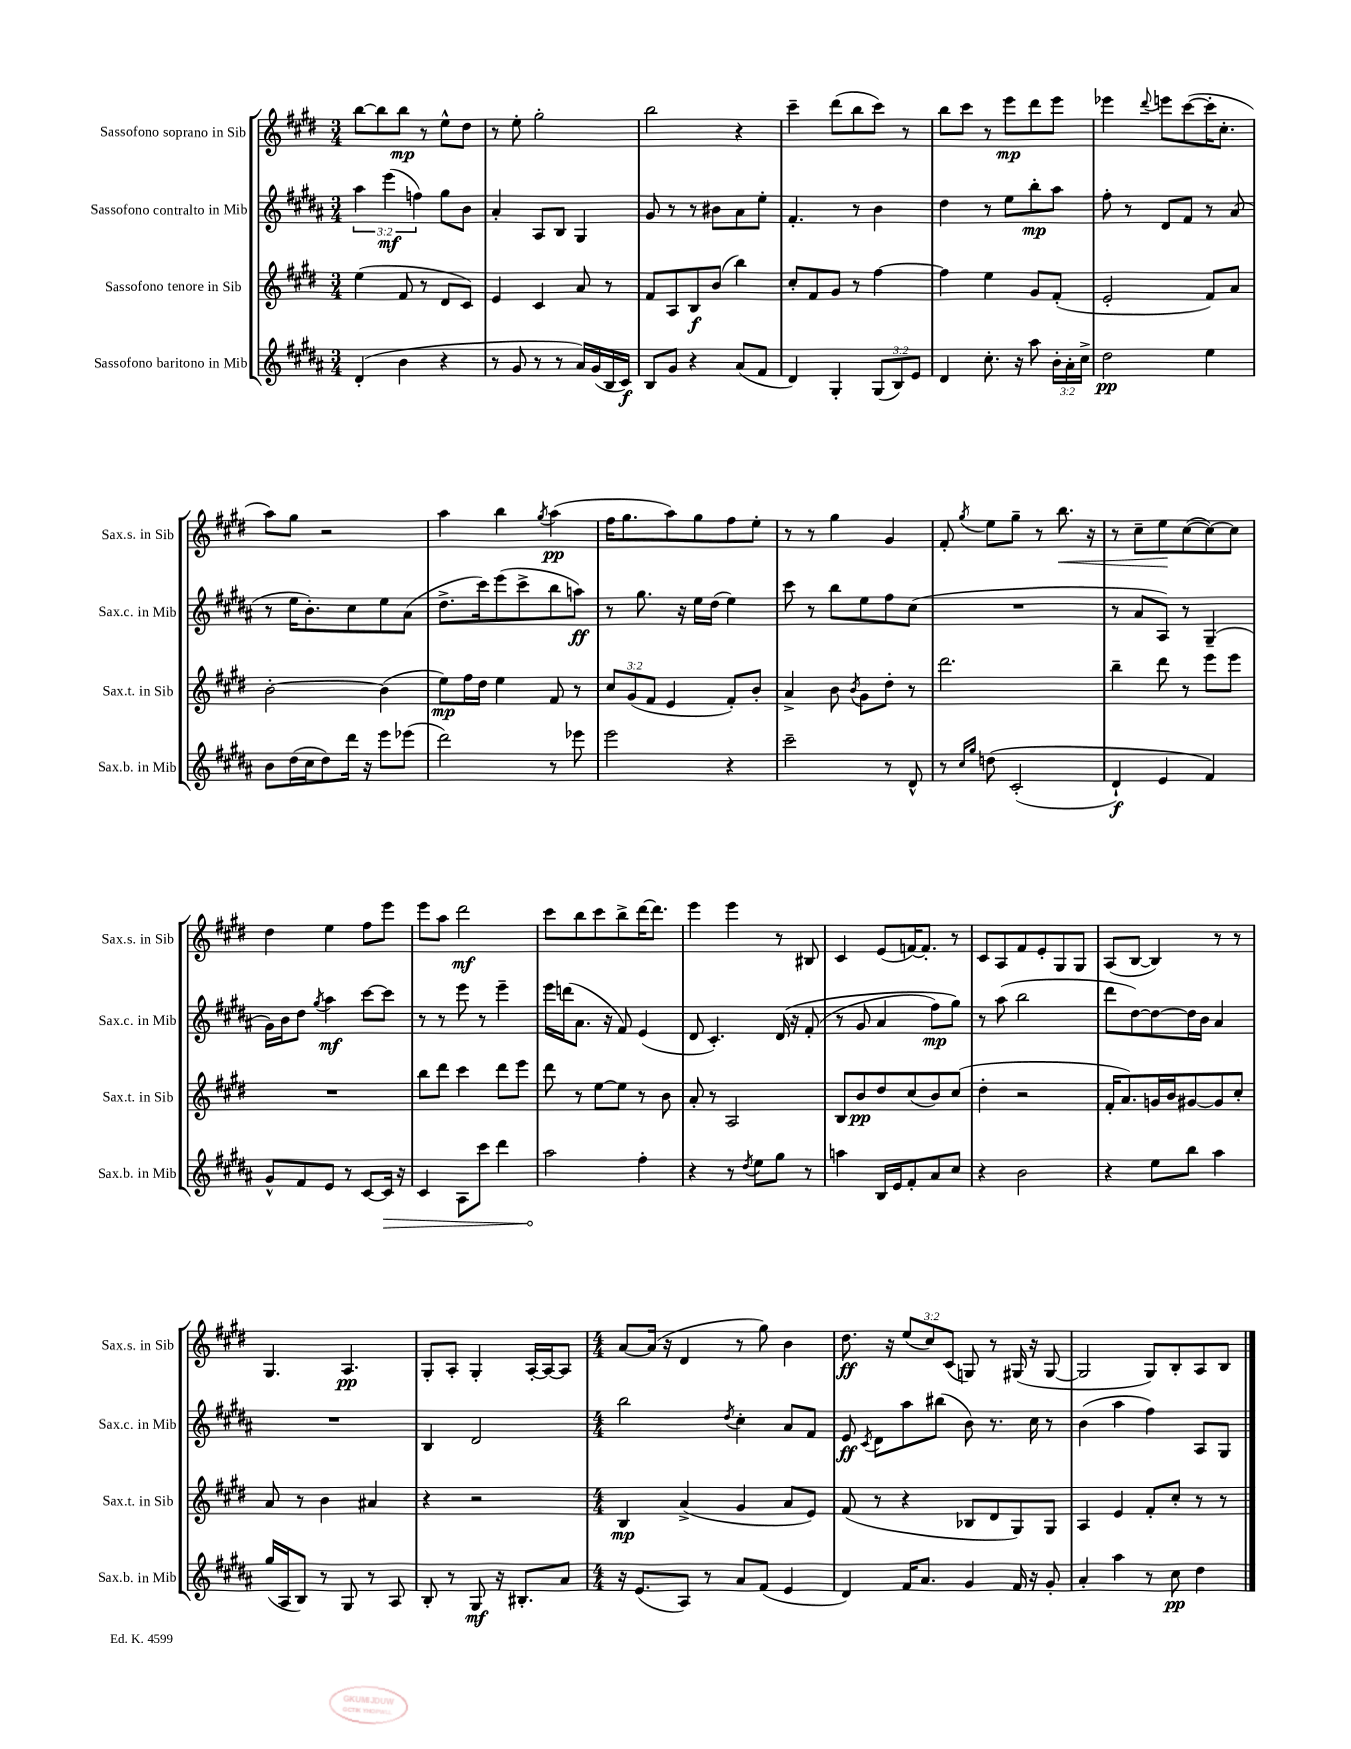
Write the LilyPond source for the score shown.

<<
\new StaffGroup <<
\new Staff = "s0" \with { instrumentName = "Sassofono soprano in Sib" shortInstrumentName = "Sax.s. in Sib" } {
    \clef treble \key e \major \numericTimeSignature \time 3/4 \override Staff.TupletNumber.text = #tuplet-number::calc-fraction-text
    \autoBeamOff b''8[~ b''8 b''8]\mp r8 e''8[-^ dis''8] |
    r8 e''8-. gis''2-. |
    b''2 r4 |
    cis'''4-- dis'''8[( b''8 cis'''8]) r8 |
    b''8[ cis'''8] r8 e'''8[\mp dis'''8 e'''8] |
    ees'''4 \appoggiatura { dis'''8 } e'''8[ cis'''8~( cis'''16-. cis''8.]-. |
    a''8[) gis''8] r2 |
    a''4 b''4 \acciaccatura { gis''8 } a''4\pp( |
    fis''16[ gis''8. a''8) gis''8 fis''8 e''8]-. |
    r8 r8 gis''4 gis'4 |
    fis'8-. \acciaccatura { gis''8 } e''8[ gis''8]-- r8 b''8.\< r16 |
    r8 cis''8[-- e''8\! cis''8~( cis''8~) cis''8] |
    dis''4 e''4 fis''8[ e'''8] |
    e'''8[ a''8] dis'''2\mf |
    cis'''8[ b''8 cis'''8 b''8-> dis'''16~ dis'''8.] |
    e'''4 e'''4 r8 bis8 |
    cis'4 e'8[( f'16~) f'8.]-. r8 |
    cis'8[ a8 fis'8 e'8-. gis8 gis8] |
    a8[( b8]~ b4) r8 r8 |
    gis4. a4.\pp |
    gis8[-. a8]-. gis4-. a16[~-. a16~ a8] |
    \numericTimeSignature \time 4/4 a'8[~ a'16]( r16 dis'4 r8 gis''8) b'4 |
    dis''8.\ff r16 \tuplet 3/2 { e''8[( cis''8) cis'8]( } g8) r8 gis16( r16 gis8~ |
    gis2 gis8[) b8-. a8 b8] \bar "|." |
}
\new Staff = "s1" \with { instrumentName = "Sassofono contralto in Mib" shortInstrumentName = "Sax.c. in Mib" } {
    \clef treble \key b \major \numericTimeSignature \time 3/4 \override Staff.TupletNumber.text = #tuplet-number::calc-fraction-text
    \autoBeamOff \tuplet 3/2 { ais''4 e'''4\mf( f''4) } gis''8[ b'8] |
    ais'4-. ais8[ b8] gis4 |
    gis'8 r8 r8 bis'8[ ais'8 e''8]-. |
    fis'4.-. r8 b'4 |
    dis''4 r8 e''8[ b''8-.\mp ais''8] |
    fis''8-. r8 dis'8[ fis'8] r8 ais'8( |
    r8 e''16[ b'8.-.) cis''8 e''8 ais'8]( |
    dis''8.[-> cis'''16) e'''8( cis'''8-> b''8 a''8]\ff) |
    r8 gis''8. r16 e''16[ dis''16]( e''4) |
    cis'''8 r8 b''8[ e''8 fis''8 cis''8]( |
    R2. |
    r8 ais'8[ ais8]) r8 gis4--( |
    gis'16[) b'16 dis''8] \acciaccatura { gis''8 } ais''4\mf cis'''8[~ cis'''8] |
    r8 r8 e'''8 r8 e'''4-- |
    e'''16[ d'''16( ais'8.] r16 fis'8) e'4( |
    dis'8 cis'4.-.) dis'16\( r16 fis'8-.( |
    r8 gis'8 ais'4 fis''8[\mp) gis''8]\) |
    r8 ais''8( b''2 |
    dis'''8[ dis''8~) dis''8~ dis''16 b'16] ais'4 |
    R2. |
    b4 dis'2 |
    \numericTimeSignature \time 4/4 b''2 \acciaccatura { dis''8 } cis''4-. ais'8[ fis'8] |
    e'8\ff \acciaccatura { cis'8 } dis'8[ ais''8 bis''8]( b'8) r8. cis''16 r8 |
    b'4( ais''4 fis''4) ais8[ gis8] \bar "|." |
}
\new Staff = "s2" \with { instrumentName = "Sassofono tenore in Sib" shortInstrumentName = "Sax.t. in Sib" } {
    \clef treble \key e \major \numericTimeSignature \time 3/4 \override Staff.TupletNumber.text = #tuplet-number::calc-fraction-text
    \autoBeamOff e''4( fis'8 r8 dis'8[ cis'8]) |
    e'4 cis'4 a'8 r8 |
    fis'8[ a8 b8\f b'8]( b''4) |
    cis''8[-. fis'8 gis'8] r8 fis''4~ |
    fis''4 e''4 gis'8[ fis'8]-.( |
    e'2-. fis'8[) a'8] |
    b'2~-. b'4( |
    e''8[\mp) fis''16 dis''16] e''4 fis'8 r8 |
    \tuplet 3/2 { cis''8[ gis'8( fis'8] } e'4 fis'8[-.) b'8]-. |
    a'4-> b'8 \acciaccatura { b'8 } gis'8[ dis''8]-. r8 |
    dis'''2. |
    b''4-- dis'''8 r8 e'''8[ e'''8] |
    R2. |
    b''8[ dis'''8] cis'''4 dis'''8[ e'''8] |
    dis'''8 r8 e''8[~ e''8] r8 b'8 |
    a'8-. r8 a2 |
    b8[ b'8\pp dis''8 cis''8( b'8) cis''8]( |
    dis''4-. r2 |
    fis'16[-. a'8.) g'16 b'16 gis'8~ gis'8 cis''8]-. |
    a'8 r8 b'4 ais'4 |
    r4 r2 |
    \numericTimeSignature \time 4/4 b4\mp a'4->( gis'4 a'8[ e'8]) |
    fis'8( r8 r4 bes8[ dis'8 gis8) gis8] |
    a4 e'4 fis'8[-. cis''8]-. r8 r8 \bar "|." |
}
\new Staff = "s3" \with { instrumentName = "Sassofono baritono in Mib" shortInstrumentName = "Sax.b. in Mib" } {
    \clef treble \key b \major \numericTimeSignature \time 3/4 \override Staff.TupletNumber.text = #tuplet-number::calc-fraction-text
    \autoBeamOff dis'4-.( b'4 r4 |
    r8 gis'8 r8 r8 ais'16[) gis'16( b16 cis'16]\f) |
    b8[ gis'8] r4 ais'8[( fis'8] |
    dis'4) gis4-. \tuplet 3/2 { gis8[( b8) e'8] } |
    dis'4 cis''8.-. r16 ais''8 \tuplet 3/2 { b'16[-. ais'16-. cis''16]-> } |
    dis''2\pp e''4 |
    b'8[ dis''16( cis''16 dis''8) dis'''16] r16 e'''8[ ees'''8]( |
    dis'''2) r8 ees'''8 |
    e'''2 r4 |
    cis'''2-- r8 dis'8-^ |
    r8 \grace { cis''16[ gis''16] } d''8\( cis'2-.( |
    dis'4-!\f) e'4 fis'4\) |
    gis'8[-^ fis'8 e'8] r8 cis'8[~ \once \override Hairpin.circled-tip = ##t cis'16]\> r16 |
    cis'4 ais8[ cis'''8] dis'''4 |
    ais''2\! fis''4-. |
    r4 r8 \acciaccatura { dis''8 } e''8[ gis''8] r8 |
    a''4 b16[ e'16 fis'8-. ais'8 cis''8] |
    r4 b'2 |
    r4 e''8[ b''8] ais''4 |
    gis''16[( ais16 b8]) r8 gis8 r8 ais8 |
    b8-. r8 gis8\mf r16 bis8.[-. ais'8] |
    \numericTimeSignature \time 4/4 r16 e'8.[( ais8]) r8 ais'8[ fis'8]( e'4 |
    dis'4) fis'16[ ais'8.] gis'4 fis'16 r16 gis'8-. |
    ais'4-. ais''4 r8 cis''8\pp dis''4 \bar "|." |
}
>>
>>
\layout { \context { \Score \remove "Bar_number_engraver" } }
